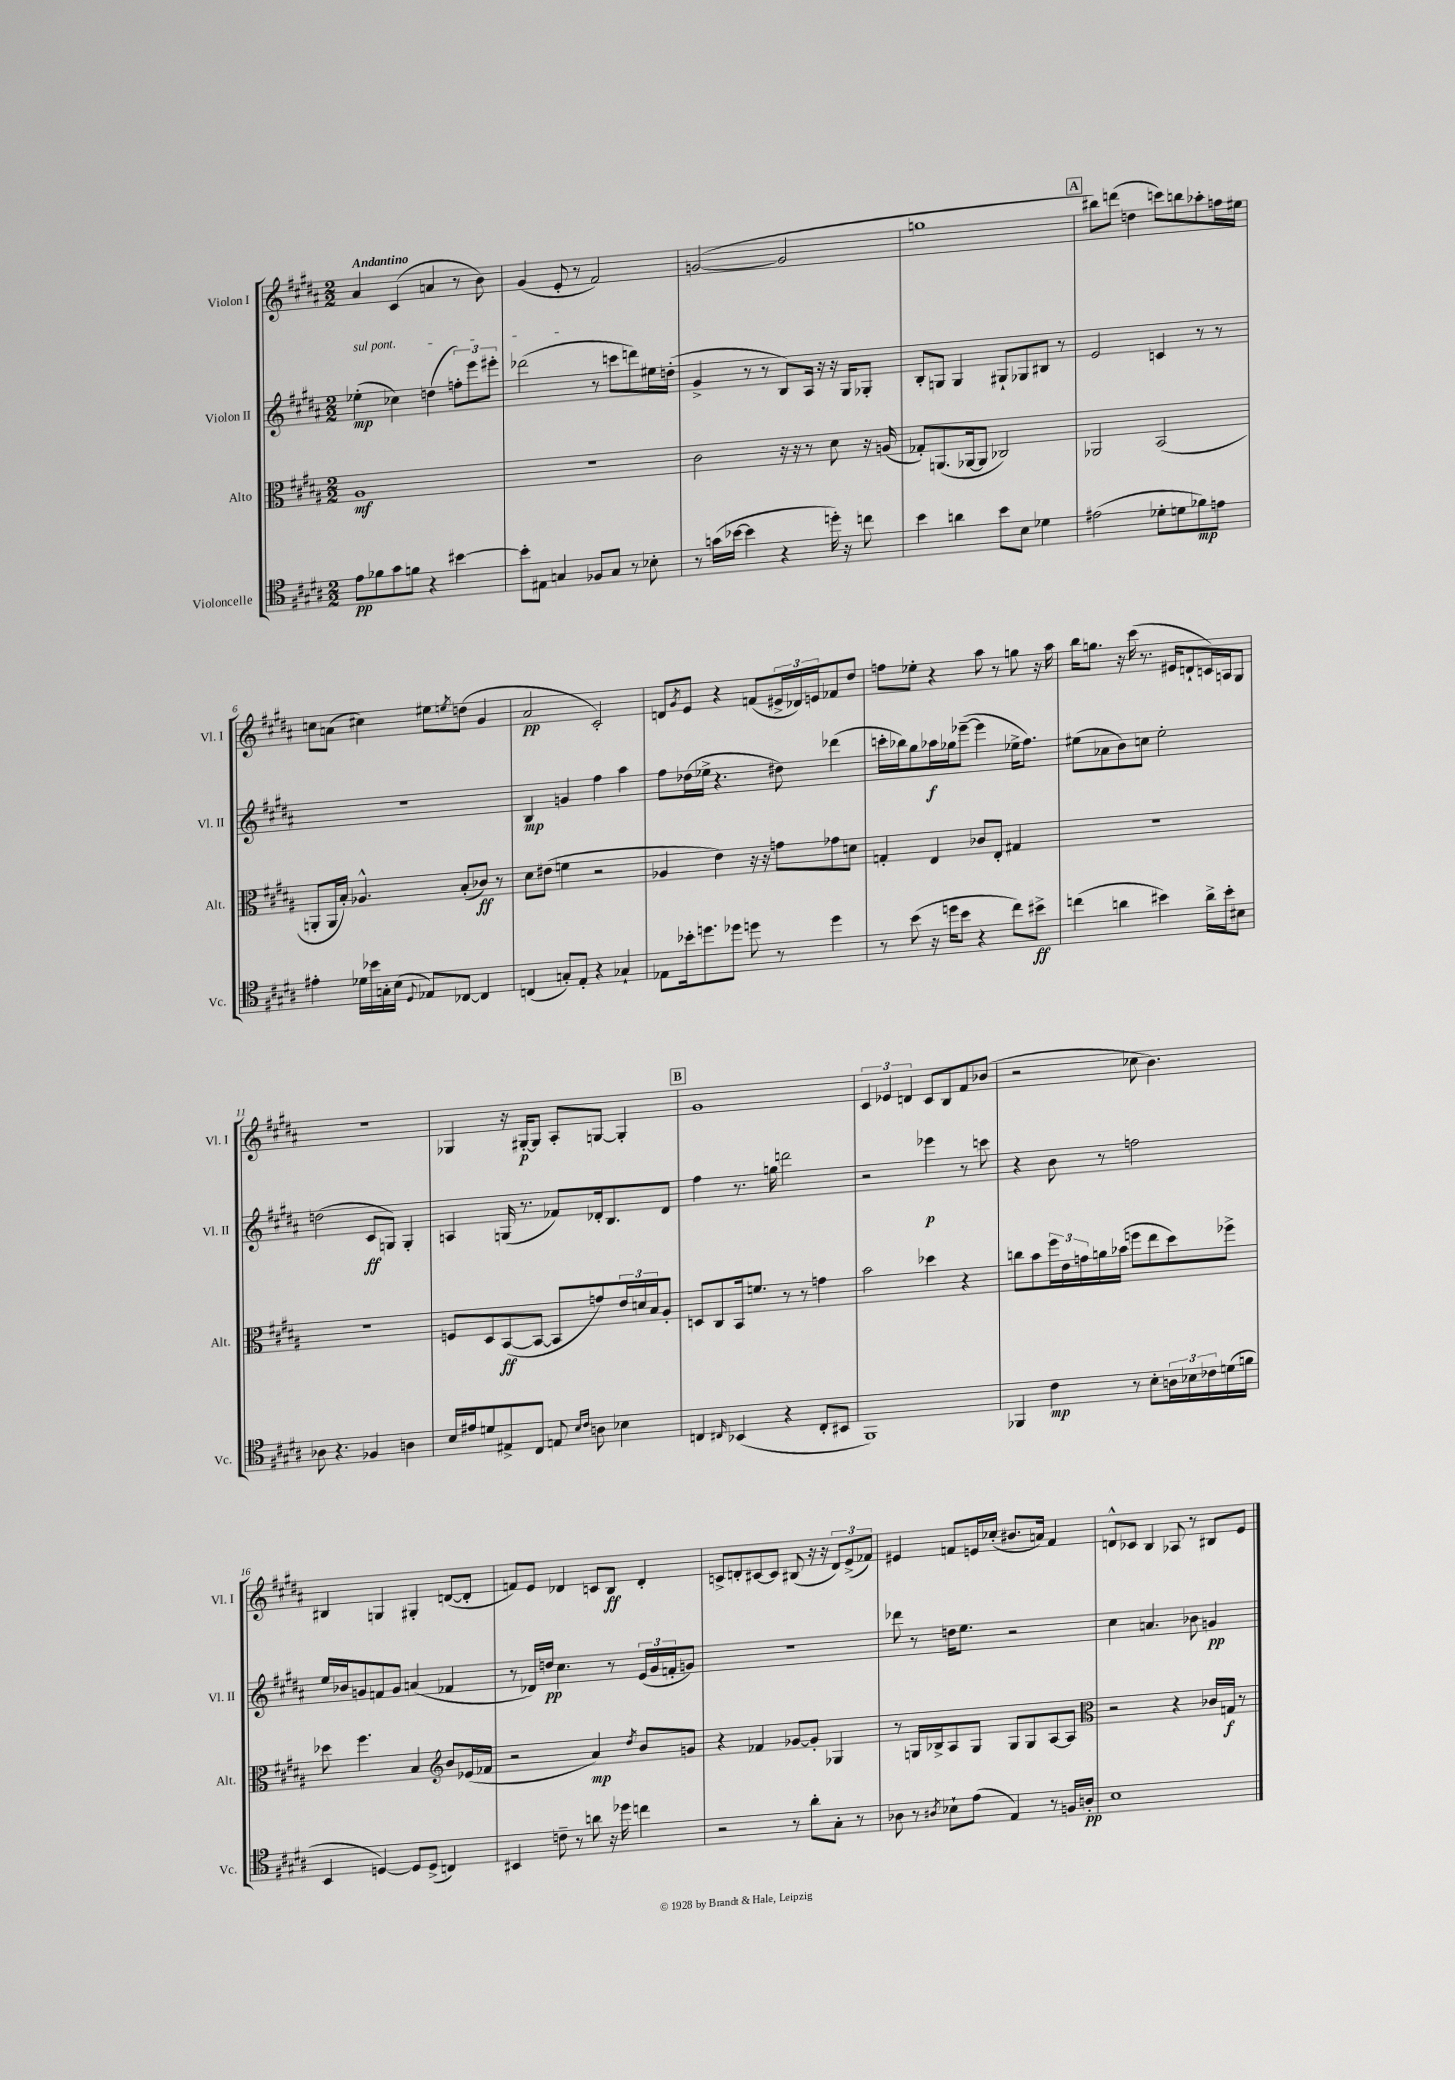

**kern	**kern	**kern	**kern
*staff4	*staff3	*staff2	*staff1
*clefC4	*clefC3	*clefG2	*clefG2
*k[f#c#g#d#a#]	*k[f#c#g#d#a#]	*k[f#c#g#d#a#]	*k[f#c#g#d#a#]
*M2/2	*M2/2	*M2/2	*M2/2
8e	1A#	(4ee-'	4a#
8f-	.	.	.
8g#	.	4cc-)	(4c#
8f	.	.	.
4r	.	(4dd	4a
[4b#	.	12ff')	8r
.	.	12eee	.
.	.	.	8b)
.	.	12eee#'	.
=	=	=	=
8b#']	1r	(2ddd-	(4g#
8E#	.	.	.
4G	.	.	8e'
.	.	.	8r
8F-	.	8r	2f#)
8G	.	8ccc	.
8r	.	8ddd)	.
8B-'	.	16ee#	.
.	.	(16dd'	.
=	=	=	=
8r	2c#	4g#^	([2g
(16g	.	.	.
[16b-	.	.	.
4b-]	.	8r	.
.	.	8r	.
4r	16r	8B)	2g]
.	16r	.	.
.	8r	16A#	.
.	.	16r	.
16dd')	8d#	16r	.
16r	.	16G#	.
8cc	16r	8G-'	.
.	(16A	.	.
=	=	=	=
4b	8G-')	8B'	1gg
.	(8.AA	8G	.
4a	.	4G	.
.	[16AA-	.	.
.	8AA-]	.	.
8b	2C-)	8G#`	.
8B	.	8G-	.
4d-	.	8B#	.
.	.	8r	.
=	=	=	=
(2e#	2AA-	2e	8bb#)
.	.	.	(8ddd
.	.	.	4dd
8d-'	(2BB	4c	8ccc)
8d	.	.	8bb
8f-)	.	8r	8aa-'
8e	.	8r	16ff
.	.	.	16ee#
=	=	=	=
4e#'	8AA'	1r	8cc
.	16AA	.	(8a
.	16B')	.	.
16d-	4.A-^^	.	4cc#)
16b-	.	.	.
16G'	.	.	.
(16B	.	.	.
8qqD#	.	.	.
8E-)	.	.	8ee#
.	.	.	8qee
[8C-	(8B'	.	(8dd
4C-]	8c-)	.	4g#
.	8r	.	.
=	=	=	=
(4C	8d#	4B	2a#
.	(8e#	.	.
8G')	4f	4g	.
8E'	.	.	.
4r	2r	4ff#	2c#')
4G-`	.	4aa#	.
=	=	=	=
8E-	4A-	8ff#	8d
.	.	.	8qg#
16b-'	.	(16dd-	8e
8.dd	.	16ee-^	.
.	4e)	4.r	4r
8dd-	.	.	.
8dd	16r	.	(8f
.	16r	.	.
8r	8g	8dd#)	24e#^
.	.	.	24d-)
.	.	.	24e
4dd	8g-	(4ddd-	8f-
.	8d	.	8dd#
=	=	=	=
8r	4G'	16ccc'	8ff
.	.	16bb-)	.
(8b	.	8gg#	8ee-'
16r	4E	16aa-	4r
16dd	.	16gg-	.
8b	.	([8eee-~	.
4r	8c-	4eee-]	8aa#
.	8E'	.	8r
8cc#)	4G#	16ee-^	8gg
.	.	8.ff#)	.
8b#^	.	.	16r
.	.	.	16aa#
=	=	=	=
(4cc	1r	(8ee#	16bb
.	.	.	8.gg
.	.	8a-	.
4a	.	8b)	16r
.	.	.	(16ccc#
.	.	8cc	8.r
4b#)	.	2ee#'	.
.	.	.	16e#
.	.	.	8d`
16a^	.	.	16c)
16b#'	.	.	16A
8B#	.	.	8G#
=	=	=	=
8A-	1r	(2dd	1r
4.r	.	.	.
4F-	.	8c#	.
.	.	8G)	.
4A	.	4G'	.
=	=	=	=
16B	8F	4A	4G-
16e#	.	.	.
8d	8D#	.	.
8E#^	([8BB	(16G	16r
.	.	8.r	[16G#'
8C#	8BB_	.	8G#]
8E	8BB]	8f-)	8A#'
16qqB	.	.	.
16qqc#	.	.	.
8A	8g)	16d-'	[8G
.	.	8.B	.
4B-	24e	.	4G']
.	24d	.	.
.	24B	.	.
.	8A#'	8d-	.
=	=	=	=
4C	8D	4ff#	1g#
.	8C#	.	.
16qqC#	.	.	.
(4BB-	16BB	8.r	.
.	8.f	.	.
.	.	16gg	.
4r	8r	2ddd	.
.	8r	.	.
8C#'	4g	.	.
8BB#	.	.	.
=	=	=	=
1FF#)	2b	2r	6c#
.	.	.	6e-
.	.	.	6d
.	4dd-	4eee-	8c#
.	.	.	8B
.	4r	8r	8f#
.	.	8ccc	(8b-
=	=	=	=
4FF-	8cc	4r	2r
.	8b	.	.
4c#	24ff#	8b	.
.	24e	.	.
.	24g	.	.
.	16a	8r	.
.	(16b-	.	.
8r	8ff	2ff	8cc-
8B'	8ee	.	4.b)
24A	8dd#)	.	.
24B-	.	.	.
24c-	.	.	.
(16d	8ff-^	.	.
16f	.	.	.
=	=	=	=
4BB	8dd-	16ee	4B#
.	.	16b-	.
.	4.ff#	8g	.
[4D)	.	8f	4G
.	.	8g	.
8D]	4B	(4a	4G#'
(8D^	.	.	.
*	*clefG2	*	*
4C)	8b	4f-	([8d
.	(16e-	.	8d']
.	16f-	.	.
=	=	=	=
4BB#	2r	8r	8f)
.	.	16d-)	8e
.	.	16dd	.
8c~	.	4.cc#	4d-
8r	.	.	.
8a	4a#)	.	8c
16r	.	8r	8B
16dd-	.	.	.
.	8qdd#	.	.
4cc	8b	(24e	4d-'
.	.	24g#	.
.	.	24f'	.
.	8g	8g)	.
=	=	=	=
2r	4r	1r	8c^
.	.	.	8d'
.	4f-	.	[8c#
.	.	.	8c#]
8r	[8g-	.	(8B#
8a#'	8g-']	.	16r
.	.	.	16r
8G#'	4G-	.	12d)
.	.	.	(12e^
8r	.	.	.
.	.	.	12f-)
=	=	=	=
8A-	8r	8ddd-	4e#
8r	16G	8r	.
.	16B-^	.	.
8qA#	.	.	.
8B-`	8A#	16dd	8f
.	.	8.ee	.
(8e	8G	.	16e
.	.	.	(16cc-'
4E)	8G	2r	8.b#
.	8G	.	.
.	.	.	16a)
8r	[8A#	.	4f
16F	8A#]	.	.
16A'	.	.	.
=	=	=	=
*	*clefC3	*	*
1B	2r	4cc#	8d^^
.	.	.	8c-
.	.	4.a	4B
.	4r	.	8A-
.	.	8b-	8r
.	16c-	4g	8B#
.	16G	.	.
.	8r	.	8e
==	==	==	==
*-	*-	*-	*-
